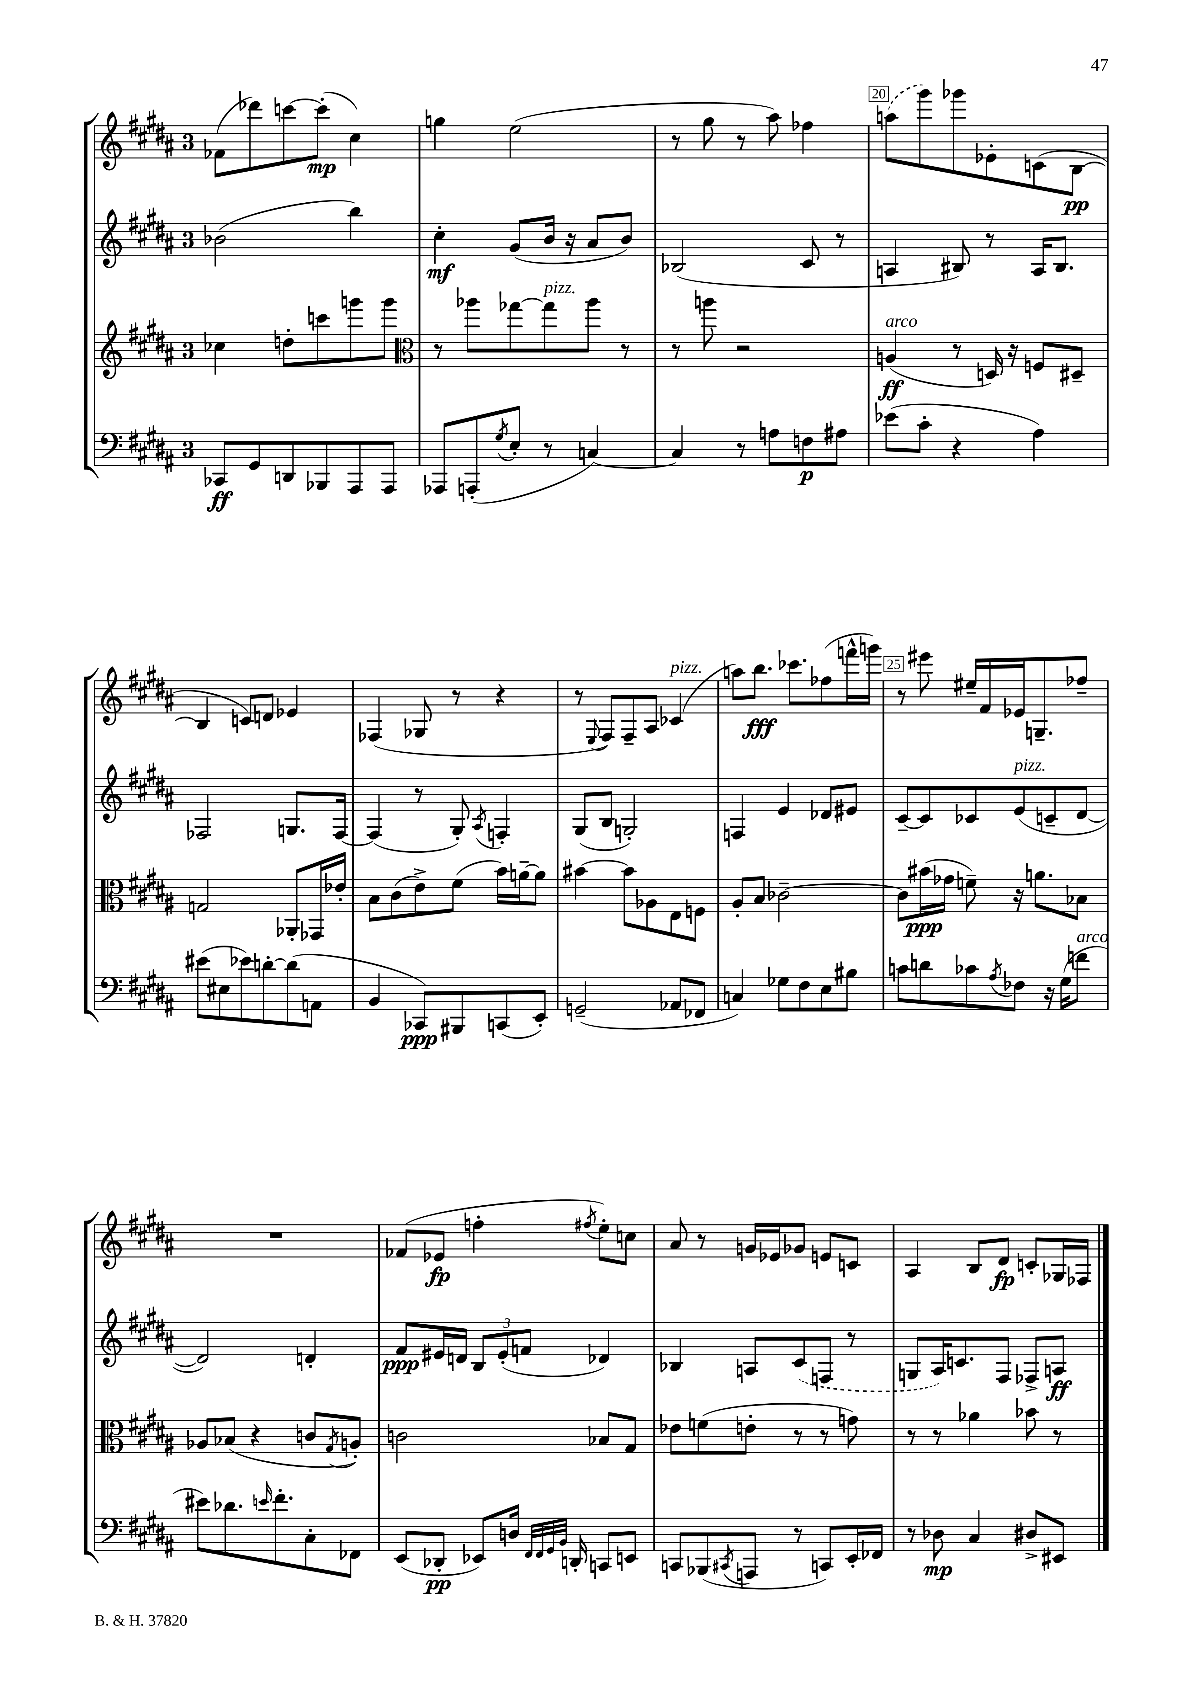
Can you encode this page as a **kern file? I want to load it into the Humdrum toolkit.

**kern	**kern	**kern	**kern
*staff4	*staff3	*staff2	*staff1
*clefF4	*clefG2	*clefG2	*clefG2
*k[f#c#g#d#a#]	*k[f#c#g#d#a#]	*k[f#c#g#d#a#]	*k[f#c#g#d#a#]
*M3/4	*M3/4	*M3/4	*M3/4
8CC-/L	4cc-\	(2b-\	(8f-\L
8GG#/	.	.	8ddd-\)
8DD/	8dd'\L	.	[8ccc\
8BBB-/	8ccc\	.	(8ccc'\]J
8AAA#/	8ggg\	4bb\)	4cc#\)
8AAA#/J	8ggg\J	.	.
=	=	=	=
*	*clefC3	*	*
8AAA-/L	8r	4cc#'\	4gg\
(8AAA'/	8aa-\L	.	.
8qG#/	.	.	.
8E'/J	[8gg-\	(8g#/L	(2ee\
8r	8gg-\]	16b/Jk	.
.	.	16r	.
[4C/)	8aa-\J	8a#/L	.
.	8r	8b/J)	.
=	=	=	=
4C/]	8r	(2B-/	8r
.	8aa\	.	8gg#\
8r	2r	.	8r
8A\L	.	.	8aa#\)
8F\	.	8c#/	4ff-\
8A#\J	.	8r	.
=	=	=	=
(8e-\L	(4A/	4A/	(8aa\L
8c#'\J	.	.	8ggg#\)
4r	8r	8B#/)	8ggg-\
.	16D/)	8r	8e-'\
.	16r	.	.
4A#\)	8F/L	16A/LK	(8c\
.	.	8.B#/J	.
.	8D#~/J	.	[8B\J
=	=	=	=
(8e#\L	2G/	2F-/	4B/]
8E#\	.	.	.
8e-\)	.	.	8c/L)
[8d'\	.	.	8d/J
(8d\]	8AA-'/L	8.G/L	4e-/
8AA\J	16GG-/L	.	.
.	16e-'/JJ	[16F-/Jk	.
=	=	=	=
4BB/	8B\L	(4F-/]	(4F-/
.	(8c#\	.	.
8CC-/L)	8e^\)	8r	8G-/
8BBB#/	(8f#\J	8G#'/)	8r
.	.	8qA#/	.
(8CC/	16b\LL)	4F'/	4r
.	[16a~\J	.	.
8EE'/J)	8a\]J	.	.
=	=	=	=
(2GG~/	[4b#\	(8G#/L	8r
.	.	.	8qqE/
.	.	8B/J	8F#/L)
.	8b#\]L	2G'/)	8F#~/
.	8A-\	.	8A#/J
8AA-/L	8E\	.	(4c-/
8FF-/J	8F\J	.	.
=	=	=	=
4C/)	8A#'/L	4F/	8aa\L)
.	8B/J	.	8.bb\J
8G-\L	[2c-~\	4e/	.
.	.	.	8.ccc-\L
8F#\	.	.	.
8E\	.	8d-/L	(8ff-\
8B#\J	.	8e#/J	16fff^^\L
.	.	.	16ggg\JJ)
=	=	=	=
8c\L	8c-\]L	[8c#~/L	8r
8d\	(16b#\L	8c#/]	8eee#\
.	16g-\JJ	.	.
8c-\	8f~\)	8c-/	16ee#~/LL
.	.	.	16f#/
8qA#/	.	.	.
8F-\J	16r	(8e/	16e-/J
.	8.a\L	.	8.G~/
16r	.	8c~/	.
(16G#\LK	.	.	.
8f\J	8B-\J	[8d#/J	8ff-~/J
=	=	=	=
8e#\L)	8A-/L	2d#/])	2.r
8.d-\	(8B-/J	.	.
.	4r	.	.
16qqe/	.	.	.
8.f#'\	.	.	.
8C#'\	8c/L	4d'/	.
.	8qG#/	.	.
8FF-\J	8A'/J)	.	.
=	=	=	=
(8EE/L	2c\	8f#/L	(8f-/L
8DD-'/J	.	16e#/L	8e-/J
.	.	16d/JJ	.
8EE-/L)	.	12B/L	4ff'\
.	.	(12e#'/	.
16D/Jk	.	.	.
.	.	12f/J	.
32qqFF#/LLL	.	.	.
32qqFF#/	.	.	.
32qqGG#/	.	.	.
32qqBB/JJJ	.	.	.
16DD'/	.	.	.
.	.	.	8qff#/
8CC/L	8B-/L	4d-/)	8ee'\L)
8EE/J	8G#/J	.	8cc\J
=	=	=	=
8CC/L	8e-\L	4B-/	8a#/
(8BBB-/	(8f\	.	8r
8qCC#/	.	.	.
8AAA/J	8e'\J	8A/L	16g/LL
.	.	.	16e-/J
8r	8r	(8c#/	8g-/J
8CC/L)	8r	8F/J	8e/L
16EE'/L	8g\)	8r	8c/J
16FF-/JJ	.	.	.
=	=	=	=
8r	8r	8G/L	4A#/
8D-\	8r	16A#/K)	.
.	.	8.c/	.
4C#/	4a-\	.	8B/L
.	.	8F#/J	8d#/J
8D#^/L	8b-\	8F-^/L	8c'/L
8EE#/J	8r	8A/J	16G-/L
.	.	.	16F-/JJ
==	==	==	==
*-	*-	*-	*-
